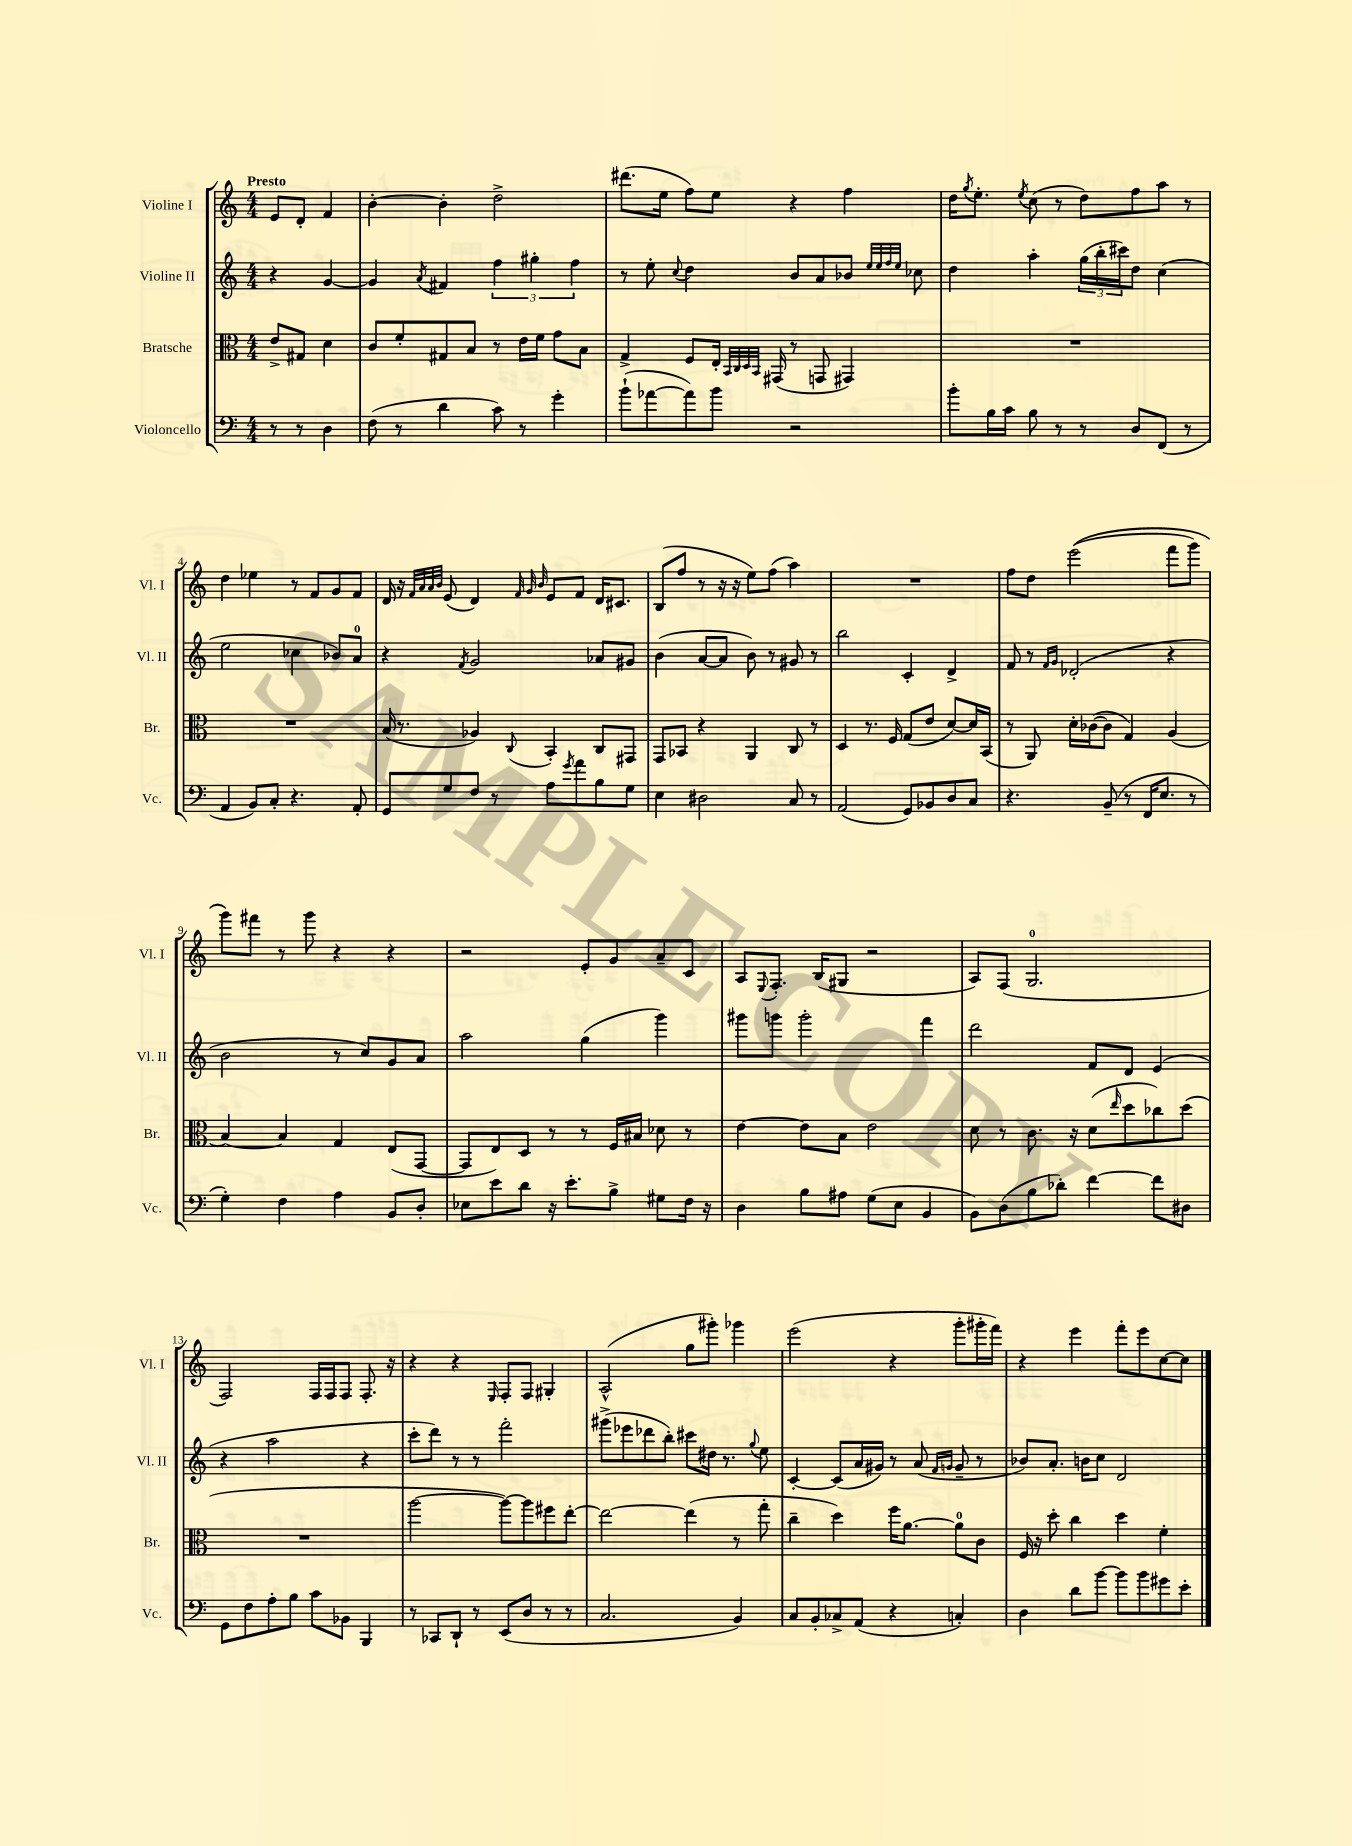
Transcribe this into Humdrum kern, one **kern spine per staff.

**kern	**kern	**kern	**kern
*staff4	*staff3	*staff2	*staff1
*clefF4	*clefC3	*clefG2	*clefG2
*k[]	*k[]	*k[]	*k[]
*M4/4	*M4/4	*M4/4	*M4/4
8r	8e^	4r	8e
8r	8G#	.	8d'
4D	4d	[4g	4f
=	=	=	=
(8F	8c	4g]	[4b'
8r	8f'	.	.
.	.	8qa	.
4d	8G#	4f#	4b']
.	8B	.	.
8c)	8r	6ff	2dd^
8r	16e	.	.
.	.	6gg#'	.
.	16f	.	.
4g'	8g	.	.
.	.	6ff	.
.	8B	.	.
=	=	=	=
(8b`	4G^	8r	(8.ddd#
[8a-	.	8ee'	.
.	.	.	16ee
.	.	8qqcc	.
8a-])	8F	4dd	8ff)
8b	16E'	.	8ee
.	32qqBB	.	.
.	32qqC	.	.
.	32qqD	.	.
.	32qqBB	.	.
.	(16GG#	.	.
2r	8r	8b	4r
.	8GG	8a	.
.	4GG#)	8b-	4ff
.	.	32qqee	.
.	.	32qqee	.
.	.	32qqff	.
.	.	32qqee	.
.	.	8cc-	.
=	=	=	=
8b'	1r	4dd	16dd
.	.	.	8qgg
.	.	.	8.ee'
16B	.	.	.
16c	.	.	.
.	.	.	8qee
8B	.	4aa'	(8cc
8r	.	.	8r
8r	.	(24gg	8dd)
.	.	24bb'	.
.	.	24ccc#)	.
8D	.	8dd	8ff
(8FF	.	(4cc	8aa
8r	.	.	8r
=	=	=	=
4AA	1r	2ee	4dd
8BB)	.	.	4ee-
8C'	.	.	.
4.r	.	4cc-	8r
.	.	.	8f
.	.	8b-)	8g
8AA'	.	8a	8f
=	=	=	=
8GG	(16B	4r	16d
.	8.r	.	16r
.	.	.	32qqf
.	.	.	32qqa
.	.	.	32qqa
.	.	.	32qqb
8G	.	.	(8e
.	.	8qf	.
8F	4A-)	2g	4d)
8r	.	.	.
.	.	.	32qqf
.	.	.	32qqg
.	8qqC	.	32qqb
8A	4BB'	.	8e
8qg	.	.	.
8a	.	.	8f
8B	8C	8a-	16d
.	.	.	8.c#
8G	8GG#	8g#	.
=	=	=	=
4E	8GG	(4b	(8B
.	8BB-	.	8ff
2D#	4r	[8a	8r
.	.	8a]	16r
.	.	.	16r
.	4AA	8b)	8ee)
.	.	8r	(8ff
8C	8C	8g#	4aa)
8r	8r	8r	.
=	=	=	=
(2AA	4D	2bb	1r
.	8.r	.	.
.	16F	.	.
8GG)	(8G	4c'	.
8BB-	8e	.	.
8D	[8d)	4d^	.
8C	16d]	.	.
.	(16BB	.	.
=	=	=	=
4.r	8r	8f	8ff
.	8AA)	8r	8dd
.	.	16qqf	.
.	.	16qqg	.
.	16d'	(2d-'	&((2eee
.	([16c-	.	.
(8BB~	8c-]	.	.
8r	4G)	.	.
16FF	.	.	.
8.E	.	.	.
.	(4A	4r	8fff
8r	.	.	8ggg)
=	=	=	=
4G')	[4B)	2b	8ggg&)
.	.	.	8fff#
4F	4B]	.	8r
.	.	.	8ggg
4A	4G	8r	4r
.	.	8cc)	.
8BB	(8E	8g	4r
8D'	[8GG	8a	.
=	=	=	=
8E-	8GG]	2aa	2r
8e	8E)	.	.
8d	8D	.	.
16r	8r	.	.
8.e'	.	.	.
.	8r	(4gg	8e'
8B^	16F	.	8g
.	16B#	.	.
8G#	8d-	4ggg)	8a~
16F	8r	.	8c
16r	.	.	.
=	=	=	=
4D	[4e	8ggg#	8A
.	.	.	8qqE
.	.	8ggg	8.F'
8B	8e]	2ggg'	.
.	.	.	(16B
8A#	8B	.	8G#
(8G	2e	.	2r
8E	.	.	.
4BB	.	4fff	.
=	=	=	=
8BB)	8d	2ddd	8A)
(8D	8r	.	(8F
8B	8.c	.	2.G
8d-')	.	.	.
.	16r	.	.
[4f	(8d	8f	.
.	16qqee	.	.
.	8dd	8d	.
8f]	8cc-)	(4e	.
8D#	(8dd	.	.
=	=	=	=
8GG	1r	4r	2F)
8F	.	.	.
8A'	.	2aa	.
8B	.	.	.
8c	.	.	16F
.	.	.	16F
8BB-	.	.	8F
4BBB	.	4r	8.F'
.	.	.	16r
=	=	=	=
8r	[2aa	8ccc'	4r
8CC-	.	8ddd)	.
8DD`	.	8r	4r
8r	.	8r	.
.	.	.	16qqE
(8EE	8aa_)	2fff'	8F'
8D	8aa]	.	8F
8r	8ff#	.	4G#'
8r	[8ee'	.	.
=	=	=	=
2.C	2ee_	(8ggg#^	(2A^^
.	.	8eee-	.
.	.	8ddd-	.
.	.	8bb')	.
.	(4ee]	8ccc#	8gg
.	.	16dd#	8ggg#')
.	.	8.r	.
4BB)	8r	.	4ggg-
.	.	8qqgg	.
.	8gg'	8ee	.
=	=	=	=
8C	4cc~	[4c'	(2eee
8BB'	.	.	.
8C-^	4dd)	(8c]	.
(8AA	.	16a	.
.	.	16g#)	.
4r	16ff	8r	4r
.	[8.a	.	.
.	.	(8a	.
.	.	16qqf	.
.	.	16qqg	.
4C')	8a]	8g~	8ggg'
.	8c	8r	16ggg#'
.	.	.	16fff)
=	=	=	=
4D	16F	8b-)	4r
.	16r	.	.
.	8dd'	8.a'	.
8d	4cc	.	4eee
.	.	16b	.
[8b	.	8cc	.
8b]	4dd	2d	8fff'
8b	.	.	8eee
8g#	4f'	.	[8cc
8e'	.	.	8cc]
==	==	==	==
*-	*-	*-	*-
